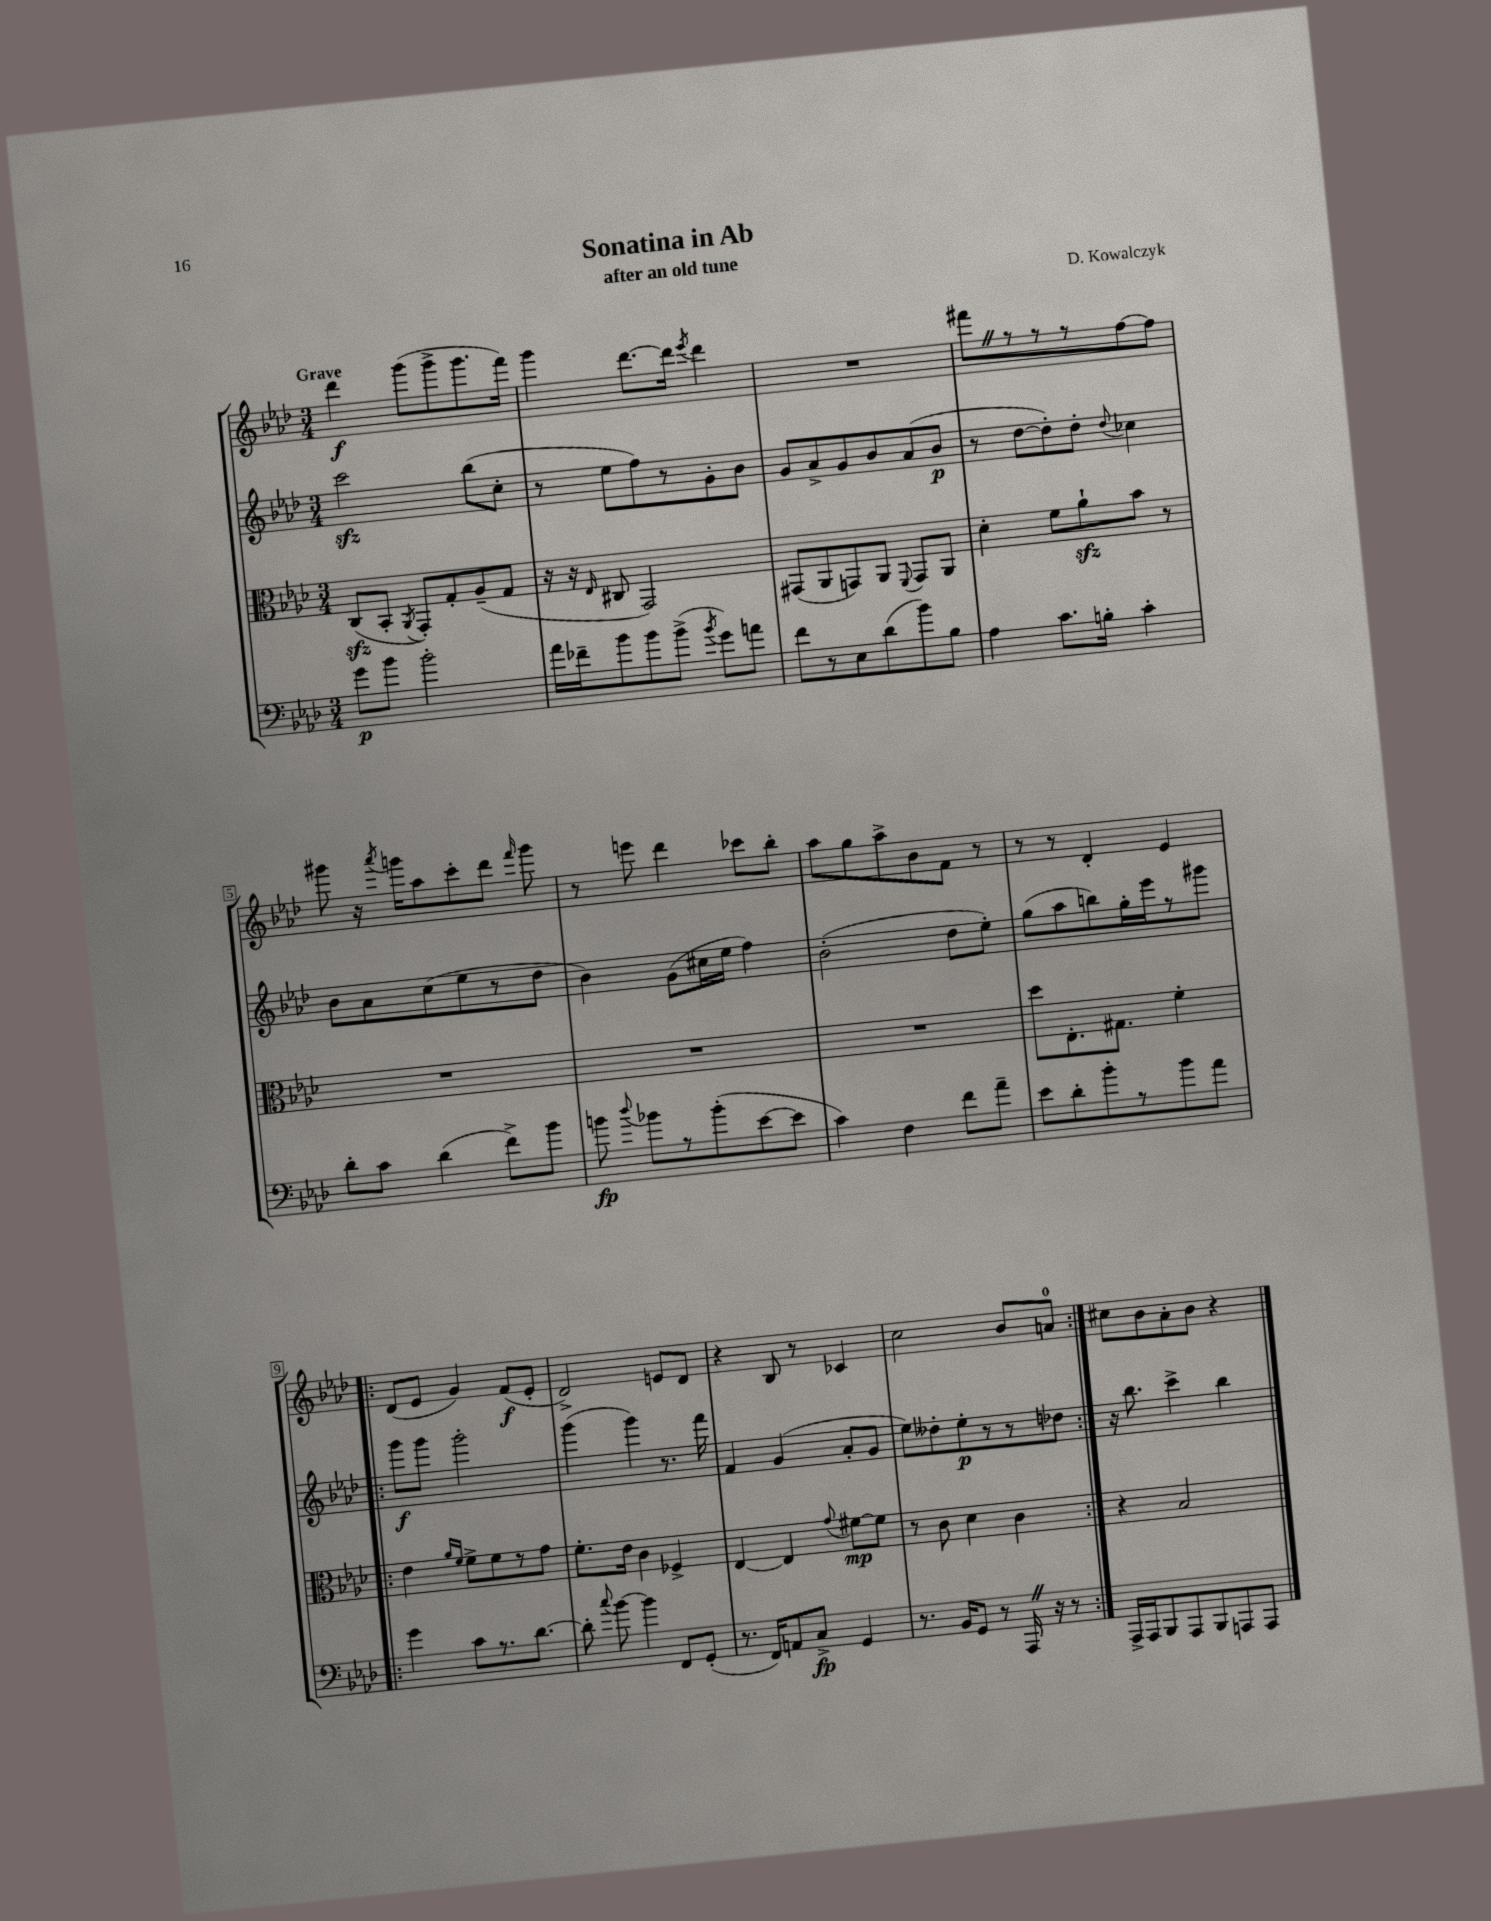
\header { title = "Sonatina in Ab" composer = "D. Kowalczyk" subtitle = "after an old tune" }
<<
\new StaffGroup <<
\new Staff = "s0" {
    \clef treble \key aes \major \numericTimeSignature \time 3/4 \tempo "Grave"
    \autoBeamOff des'''4\f g'''8[( g'''8-> g'''8. f'''16]) |
    g'''4 des'''8.[~ des'''16] \acciaccatura { ees'''8 } des'''4 |
    R2. |
    fis'''8[ \once \override BreathingSign.text = \markup { \musicglyph "scripts.caesura.straight" } \breathe r8 r8 r8 f''8~ f''8] |
    gis'''8 r16 \acciaccatura { aes'''8 } g'''16[ aes''8 c'''8-. des'''8] \grace { f'''16 } g'''8 |
    r8 e'''8 des'''4 ces'''8[ bes''8]-. |
    aes''8[ g''8 aes''8-> bes'8 f'8] r8 |
    r8 r8 des'4-. ees'4 |
    \repeat volta 2 { des'8[( ees'8] g'4) f'8[\f( ees'8]-. |
    des'2->) e'8[ des'8] |
    r4 bes8 r8 ces'4 |
    c''2 bes'8[ a'8]-0 | }
    cis''8[ bes'8 aes'8-. bes'8] r4 \bar "|." |
}
\new Staff = "s1" {
    \clef treble \key aes \major \numericTimeSignature \time 3/4
    \autoBeamOff c'''2\sfz bes''8[( c''8]-. |
    r8 ees''8[ f''8) r8 g'8-. bes'8] |
    g'8[ aes'8-> g'8 bes'8 aes'8( bes'8]\p |
    r8 des''8[~ des''8-.) des''8]-. \appoggiatura { des''8 } ces''4 |
    bes'8[ aes'8 c''8( ees''8 r8 des''8] |
    bes'4) g'8[( cis''16 ees''16] f''4) |
    bes'2-.( des''8[ ees''8]-.) |
    g''8[( aes''8 b''8) g''16-. ees'''16 r8 gis'''8] |
    \repeat volta 2 { g'''8[\f g'''8] g'''2-. |
    g'''4( g'''4) r8. f'''16 |
    f'4 g'4( aes'8[-. g'8] |
    ees''8[) deses''8-. ees''8-.\p r8 r8 des''8] | }
    r16 bes''8. c'''4-> bes''4 \bar "|." |
}
\new Staff = "s2" {
    \clef alto \key aes \major \numericTimeSignature \time 3/4
    \autoBeamOff c8[\sfz( bes,8]-. \acciaccatura { aes,8 } g,8[-.) g8-. aes8--( g8] |
    r16 r16 \grace { ees16 } cis8 g,2) |
    gis,8[( aes,8 g,8) aes,8] \appoggiatura { f,8 } g,8[ aes,8] |
    des'4-. f'8[ aes'8-!\sfz bes'8] r8 |
    R2. |
    R2. |
    R2. |
    des''8[ ees8.-. gis8.] f'4-. |
    \repeat volta 2 { ees'4 \grace { aes'16[ f'16] } f'8[-> f'8 r8 g'8] |
    f'8.[-. ees'16] c'4 fes4-> |
    ees4~ ees4 \appoggiatura { g'8 } fis'8[~\mp fis'8] |
    r8 c'8 des'4 c'4 | }
    r4 bes2 \bar "|." |
}
\new Staff = "s3" {
    \clef bass \key aes \major \numericTimeSignature \time 3/4
    \autoBeamOff g'8[\p bes'8] bes'2-. |
    aes'16[ fes'16-- bes'8 bes'8 bes'8]->( \acciaccatura { bes'8 } g'8[) a'8] |
    f'8[ r8 ees8 des'8( bes'8) bes8] |
    aes4 c'8.[ b16]-. c'4-. |
    des'8[-. c'8] des'4( f'8[->) bes'8] |
    b'8\fp \appoggiatura { des''8 } bes'8[ r8 bes'8-.( ees'8~ ees'8] |
    c'4) f4 f'8[ aes'8]-- |
    ees'8[ des'8-. bes'8-. r8 bes'8 aes'8] |
    \repeat volta 2 { g'4 c'8[ r8. des'8.]~ |
    des'8-. \appoggiatura { c''8 } bes'8~ bes'4 f,8[ g,8]-.( |
    r8. f,16[) a,8 c8]->\fp g,4 |
    r8. bes,16[ g,8] r8 aes,,16 \once \override BreathingSign.text = \markup { \musicglyph "scripts.caesura.straight" } \breathe r16 r8 | }
    aes,,16[-> aes,,16 bes,,8 aes,,8 bes,,8 a,,8 a,,8] \bar "|." |
}
>>
>>
\layout { \context { \Score \override BarNumber.stencil = #(make-stencil-boxer 0.1 0.3 ly:text-interface::print) } }
